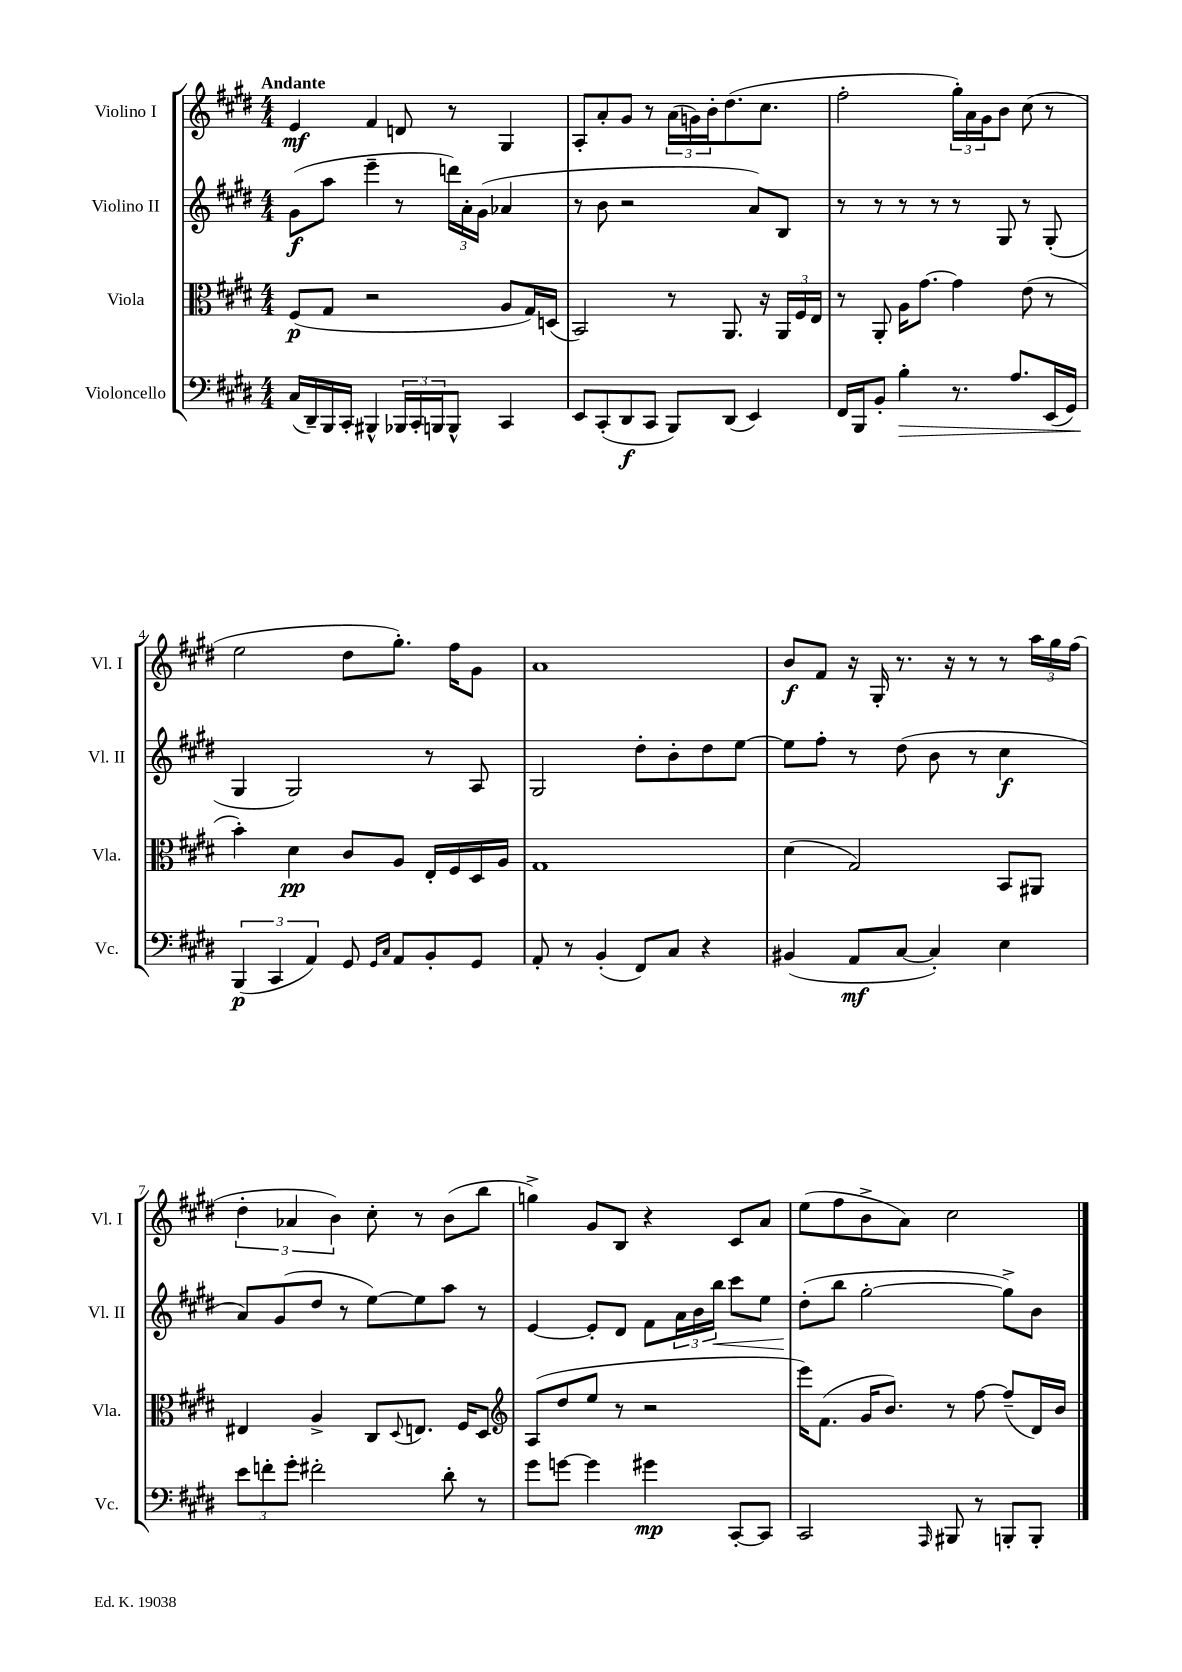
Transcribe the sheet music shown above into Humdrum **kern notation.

**kern	**dynam	**kern	**dynam	**kern	**dynam	**kern	**dynam
*part4	*part4	*part3	*part3	*part2	*part2	*part1	*part1
*staff4	*staff4	*staff3	*staff3	*staff2	*staff2	*staff1	*staff1
*I"Violoncello	*	*I"Viola	*	*I"Violino II	*	*I"Violino I	*
*I'Vc.	*	*I'Vla.	*	*I'Vl. II	*	*I'Vl. I	*
*clefF4	*	*clefC3	*	*clefG2	*	*clefG2	*
*k[f#c#g#d#]	*	*k[f#c#g#d#]	*	*k[f#c#g#d#]	*	*k[f#c#g#d#]	*
*M4/4	*	*M4/4	*	*M4/4	*	*M4/4	*
=1	=1	=1	=1	=1	=1	=1	=1
!	!	!	!	!	!	!LO:TX:a:B:t=Andante	!
(16C#/LL	.	(8F#/L	p	(8g#\L	f	4e/	mf
16DD#~/)	.	.	.	.	.	.	.
16BBB/	.	8G#/J	.	8aa\J	.	.	.
16CC#'/JJ	.	.	.	.	.	.	.
4BBB#X^^/	.	2r	.	4eee~\	.	4f#/	.
24BBB-X/LL	.	.	.	8r	.	8dn/	.
24CC#'/	.	.	.	.	.	.	.
24BBBn/J	.	.	.	.	.	.	.
8BBB^^/J	.	.	.	24dddn\LL)	.	8r	.
.	.	.	.	24a'\	.	.	.
.	.	.	.	(24g#\JJ	.	.	.
4CC#/	.	8A/L	.	4a-X/	.	4G#/	.
.	.	16G#/L)	.	.	.	.	.
.	.	(16Dn/JJ	.	.	.	.	.
=2	=2	=2	=2	=2	=2	=2	=2
8EE/L	.	2BB/)	.	8r	.	8A'/L	.
(8CC#'/	.	.	.	8b\	.	8a'/	.
8DD#/	f	.	.	2r	.	8g#/J	.
8CC#/J	.	.	.	.	.	8r	.
8BBB/L)	.	8r	.	.	.	(24a\LL	.
.	.	.	.	.	.	24gn\)	.
.	.	.	.	.	.	24b'\J	.
(8DD#/J	.	8.AA/	.	.	.	(8.dd#\	.
4EE/)	.	.	.	8a/L)	.	.	.
.	.	16r	.	.	.	8.cc#\J	.
.	.	24AA/LL	.	8B/J	.	.	.
.	.	24F#/	.	.	.	.	.
.	.	24E/JJ	.	.	.	.	.
=3	=3	=3	=3	=3	=3	=3	=3
16FF#/LL	.	8r	.	8r	.	2ff#'\	.
16BBB/J	.	.	.	.	.	.	.
8BB'/J	.	8AA'/	.	8r	.	.	.
!	!LO:HP:b	!	!	!	!	!	!
4B'\	>	16A\KL	.	8r	.	.	.
.	.	[8.g#\J	.	.	.	.	.
.	.	.	.	8r	.	.	.
8.r	.	4g#\]	.	8r	.	24gg#'\LL)	.
.	.	.	.	.	.	24a\	.
.	.	.	.	.	.	24g#\J	.
.	.	.	.	8G#/	.	8b\J	.
8.A/L	.	.	.	.	.	.	.
.	.	(8e\	.	8r	.	(8cc#\	.
(16EE/L	.	8r	.	(8G#'/	.	8r	.
16GG#/JJ)	.	.	.	.	.	.	.
!!LO:LB:g=z
=4	=4	=4	=4	=4	=4	=4	=4
(6BBB/	p	4b'\)	.	4G#/	.	2ee\	.
6CC#/	]	.	.	.	.	.	.
.	.	4d#\	pp	2G#/)	.	.	.
6AA/)	.	.	.	.	.	.	.
8GG#/	.	8c#/L	.	.	.	8dd#\L	.
16qqGG#/LL	.	.	.	.	.	.	.
16qqC#/JJ	.	.	.	.	.	.	.
8AA/L	.	8A/J	.	.	.	8.gg#'\J)	.
8BB'/	.	16E'/LL	.	8r	.	.	.
.	.	16F#/	.	.	.	16ff#\KL	.
8GG#/J	.	16D#/	.	8A/	.	8g#\J	.
.	.	16A/JJ	.	.	.	.	.
=5	=5	=5	=5	=5	=5	=5	=5
8AA'/	.	1G#	.	2G#/	.	1a	.
8r	.	.	.	.	.	.	.
(4BB'/	.	.	.	.	.	.	.
8FF#/L)	.	.	.	8dd#'\L	.	.	.
8C#/J	.	.	.	8b'\	.	.	.
4r	.	.	.	8dd#\	.	.	.
.	.	.	.	[8ee\J	.	.	.
=6	=6	=6	=6	=6	=6	=6	=6
(4BB#X/	.	(4d#\	.	8ee\L]	.	8b/L	f
.	.	.	.	8ff#'\J	.	8f#/J	.
8AA/L	mf	2G#/)	.	8r	.	16r	.
.	.	.	.	.	.	16G#'/	.
[8C#/J	.	.	.	(8dd#\	.	8.r	.
4C#'/])	.	.	.	8b\	.	.	.
.	.	.	.	.	.	16r	.
.	.	.	.	8r	.	8r	.
4E\	.	8BB/L	.	4cc#\	f	8r	.
.	.	8AA#X/J	.	.	.	24aa\LL	.
.	.	.	.	.	.	24gg#\	.
.	.	.	.	.	.	(24ff#\JJ	.
!!LO:LB:g=z
=7	=7	=7	=7	=7	=7	=7	=7
12e\L	.	4E#X/	.	8a/L)	.	6dd#'\	.
12fn'\	.	.	.	.	.	.	.
.	.	.	.	(8g#/	.	.	.
12g#'\J	.	.	.	.	.	6a-X/	.
2f#X'\	.	4A^/	.	8dd#/J	.	.	.
.	.	.	.	.	.	6b\)	.
.	.	.	.	8r	.	.	.
.	.	8C#/L	.	[8ee\L)	.	8cc#'\	.
.	.	8qqD#/	.	.	.	.	.
.	.	8.En/J	.	8ee\]	.	8r	.
8d#'\	.	.	.	8aa\J	.	(8b\L	.
.	.	16F#/KL	.	.	.	.	.
8r	.	8D#/J	.	8r	.	8bb\J	.
=8	=8	=8	=8	=8	=8	=8	=8
*	*	*clefG2	*	*	*	*	*
8g#\L	.	(8A/L	.	[4e/	.	4ggn^\)	.
[8gn\J	.	8dd#/	.	.	.	.	.
4g\]	.	8ee/J	.	8e'/L]	.	8g#/L	.
.	.	8r	.	8d#/J	.	8B/J	.
4g#X\	mp	2r	.	8f#\L	.	4r	.
.	.	.	.	24a\L	.	.	.
.	.	.	.	24b\	.	.	.
!	!	!	!	!	!LO:HP:b	!	!
.	.	.	.	24bb\JJ	<	.	.
[8CC#'/L	.	.	.	8ccc#\L	.	8c#/L	.
8CC#/J]	.	.	.	8ee\J	.	8a/J	.
=9	=9	=9	=9	=9	=9	=9	=9
2CC#/	.	16eee\KL)	.	(8dd#'\L	.	(8ee\L	.
.	.	(8.f#\J	.	.	.	.	.
.	.	.	.	8bb\J	[	8ff#\	.
.	.	16g#/KL	.	[2gg#'\	.	8b^\	.
.	.	8.b/J)	.	.	.	.	.
.	.	.	.	.	.	8a\J)	.
16qqAAA/	.	.	.	.	.	.	.
8BBB#X/	.	8r	.	.	.	2cc#\	.
8r	.	[8ff#\	.	.	.	.	.
8BBBn'/L	.	(8ff#~/L]	.	8gg#^\L])	.	.	.
8BBB'/J	.	16d#/L)	.	8b\J	.	.	.
.	.	16b/JJ	.	.	.	.	.
==	==	==	==	==	==	==	==
*-	*-	*-	*-	*-	*-	*-	*-
